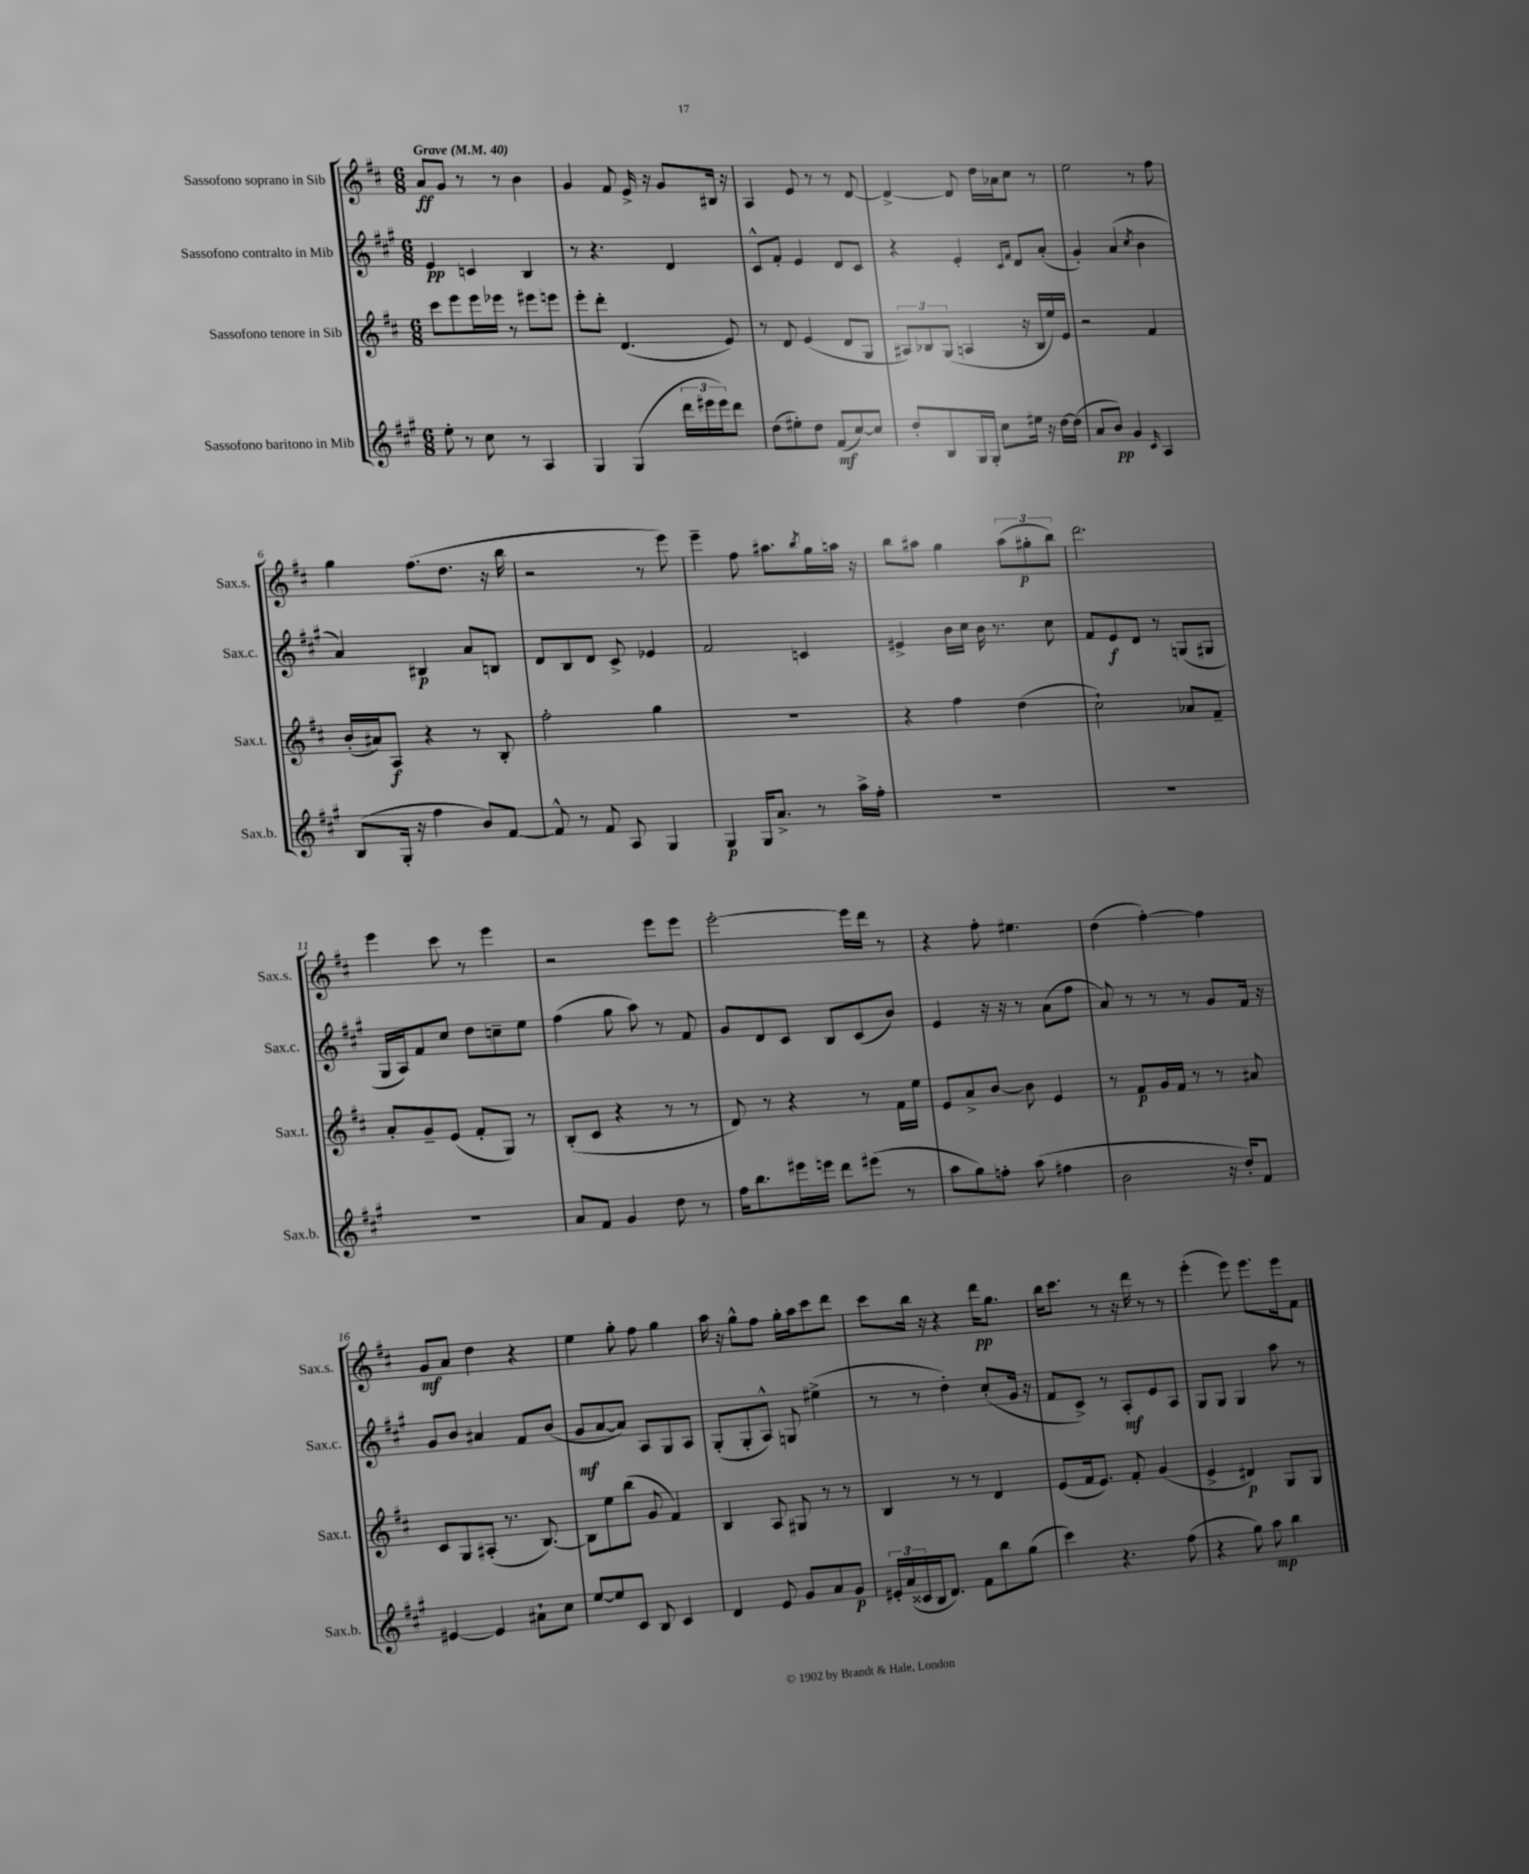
<<
\new StaffGroup <<
\new Staff = "s0" \with { instrumentName = "Sassofono soprano in Sib" shortInstrumentName = "Sax.s." } {
    \clef treble \key d \major \numericTimeSignature \time 6/8 \tempo "Grave" 4 = 40
    a'8\ff g'8 r8 r8 b'4 |
    g'4 fis'8 e'16-> r16 g'8 bis16 r16 |
    a4 e'8 r8 r8 d'8~ |
    d'4~-> d'8 d''16 aes'16 cis''8 r8 |
    e''2 r8 fis''8 |
    g''4 fis''8.( d''8. r16 b''16 |
    r2 r8 e'''8) |
    e'''4-- fis''8 ais''8. \acciaccatura { b''8 } g''16 a''16 r16 |
    b''8 ais''8 g''4 \tuplet 3/2 { ais''8( gis''8-.\p b''8) } |
    d'''2. |
    e'''4 cis'''8 r8 e'''4 |
    r2 e'''8 e'''8 |
    e'''2~-. e'''16 d'''16 r8 |
    r4 fis''8-. eis''4. |
    d''4( fis''4~-.) fis''4 |
    g'8\mf a'8 d''4 r4 |
    e''4 g''8-. fis''8 g''4 |
    a''16 r16 g''8-^ fis''8 g''16-. a''16 cis'''8 d'''8 |
    cis'''8 b''16 r16 r4 d'''16\pp g''8. |
    b''16 cis'''8. r8 r16 d'''16 r8 r8 |
    e'''4-.( e'''8) e'''8. e'''16 fis'8 \bar "|." |
}
\new Staff = "s1" \with { instrumentName = "Sassofono contralto in Mib" shortInstrumentName = "Sax.c." } {
    \clef treble \key a \major \numericTimeSignature \time 6/8
    e'4\pp c'4 b4 |
    r8 r4. d'4 |
    cis'8-^ fis'8-. e'4 d'8 cis'8 |
    r4 e'4-. \grace { cis'16 fis'16 } d'8 a'8-.( |
    gis'4-.) a'4( \acciaccatura { cis''8 } b'4 |
    a'4) bis4\p a'8 b8 |
    d'8 b8 d'8 cis'8-> ees'4 |
    fis'2 c'4 |
    eis'4-> b'16 cis''16 b'16 r8. cis''8 |
    fis'8 e'8\f d'8 r8 g8( gis8 |
    gis16 a16) fis'8 cis''8 d''8 c''8-- e''8 |
    fis''4( gis''8 a''8) r8 fis'8 |
    gis'8 d'8 cis'8 b8 cis'8( b'8) |
    e'4 r16 r16 r8 a'8( fis''8 |
    a'8) r8 r8 r8 gis'8 fis'16 r16 |
    gis'8 b'8 ais'4 fis'8 b'8( |
    gis'8\mf a'8~ a'8) a8 gis8 a8 |
    gis8-.( gis8-. a8-^) g8 eis''4->( |
    r8 r8 d''4-.) cis''8-.( gis'16 r16 |
    fis'8 cis'8->) r8 a8-.\mf e'8 a8 |
    gis8 gis8 gis4 a''8 r8 \bar "|." |
}
\new Staff = "s2" \with { instrumentName = "Sassofono tenore in Sib" shortInstrumentName = "Sax.t." } {
    \clef treble \key d \major \numericTimeSignature \time 6/8
    cis'''8 e'''8 e'''16 ees'''16 r8 eis'''8 e'''8 |
    e'''8-. d'''8-. d'4.( e'8) |
    r8 d'8 e'4( d'8 g8 |
    \tuplet 3/2 { ais8) bes8 g8( } a4 r16 bes16 e''16) e'16 |
    r2 fis'4 |
    b'16-.( ais'16) a8\f r4 r8 b8-. |
    fis''2-. g''4 |
    R2. |
    r4 fis''4 d''4( |
    cis''2-!) aes'8 fis'8-- |
    a'8-. g'8-- e'8( fis'8-. g8) r8 |
    b8-.( cis'8 r4 r8 r8 |
    d'8) r8 r4 r8 fis'16 e''16 |
    e'8 a'8-> b'8~ b'8 e'4 |
    r8 fis'8\p g'16 fis'16 r8 r8 ais'8 |
    cis'8 g8 ais8-.( r8. b8.~) |
    b8 e''8 b''8( g'8 fis'4) |
    b4 a8 gis8 r8 r8 |
    b4 r8 r8 d'4 |
    e'8( fis'16 e'8.) fis'8-. g'4( |
    e'4-> dis'4\p) g8 g8 \bar "|." |
}
\new Staff = "s3" \with { instrumentName = "Sassofono baritono in Mib" shortInstrumentName = "Sax.b." } {
    \clef treble \key a \major \numericTimeSignature \time 6/8
    e''8-. r8 cis''8 r8 a4 |
    gis4 gis4( \tuplet 3/2 { d'''16 eis'''16 eis'''16) } d'''8 |
    d''8( eis''8-.) d''8 fis'8\mf( cis''8~) cis''8 |
    d''8-. b8 gis16 gis16-. cis''8 eis''16 r16 d''16~ d''16( |
    a'8 b'8\pp) gis'4 \grace { cis'16 } a4 |
    b8( gis16-. r16 fis''4 b'8) fis'8~ |
    fis'8-^ r8 fis'8 a8 gis4 |
    gis4\p gis16 a'8.-> r8 a''16-> fis''16-. |
    R2. |
    R2. |
    R2. |
    a'8 fis'8 gis'4 d''8 r8 |
    fis''16 b''8. eis'''16 e'''16 d'''8 eis'''8( r8 |
    a''8 gis''8) f''8-. a''8( fis''4 |
    b'2 r16 d''16-.) fis'8 |
    eis'4~ eis'4 ais'8-! cis''8 |
    e''8~ e''8 cis'8 b8 cis'4 |
    d'4 e'8 gis'8 a'8 gis'8\p |
    \tuplet 3/2 { eis'16-. a'16( cisis'16 } b16 d'8.) fis'8 b''8 gis''8( |
    cis'''4) r4. fis''8( |
    r4 gis''8) a''8\mp b''4 \bar "|." |
}
>>
>>
